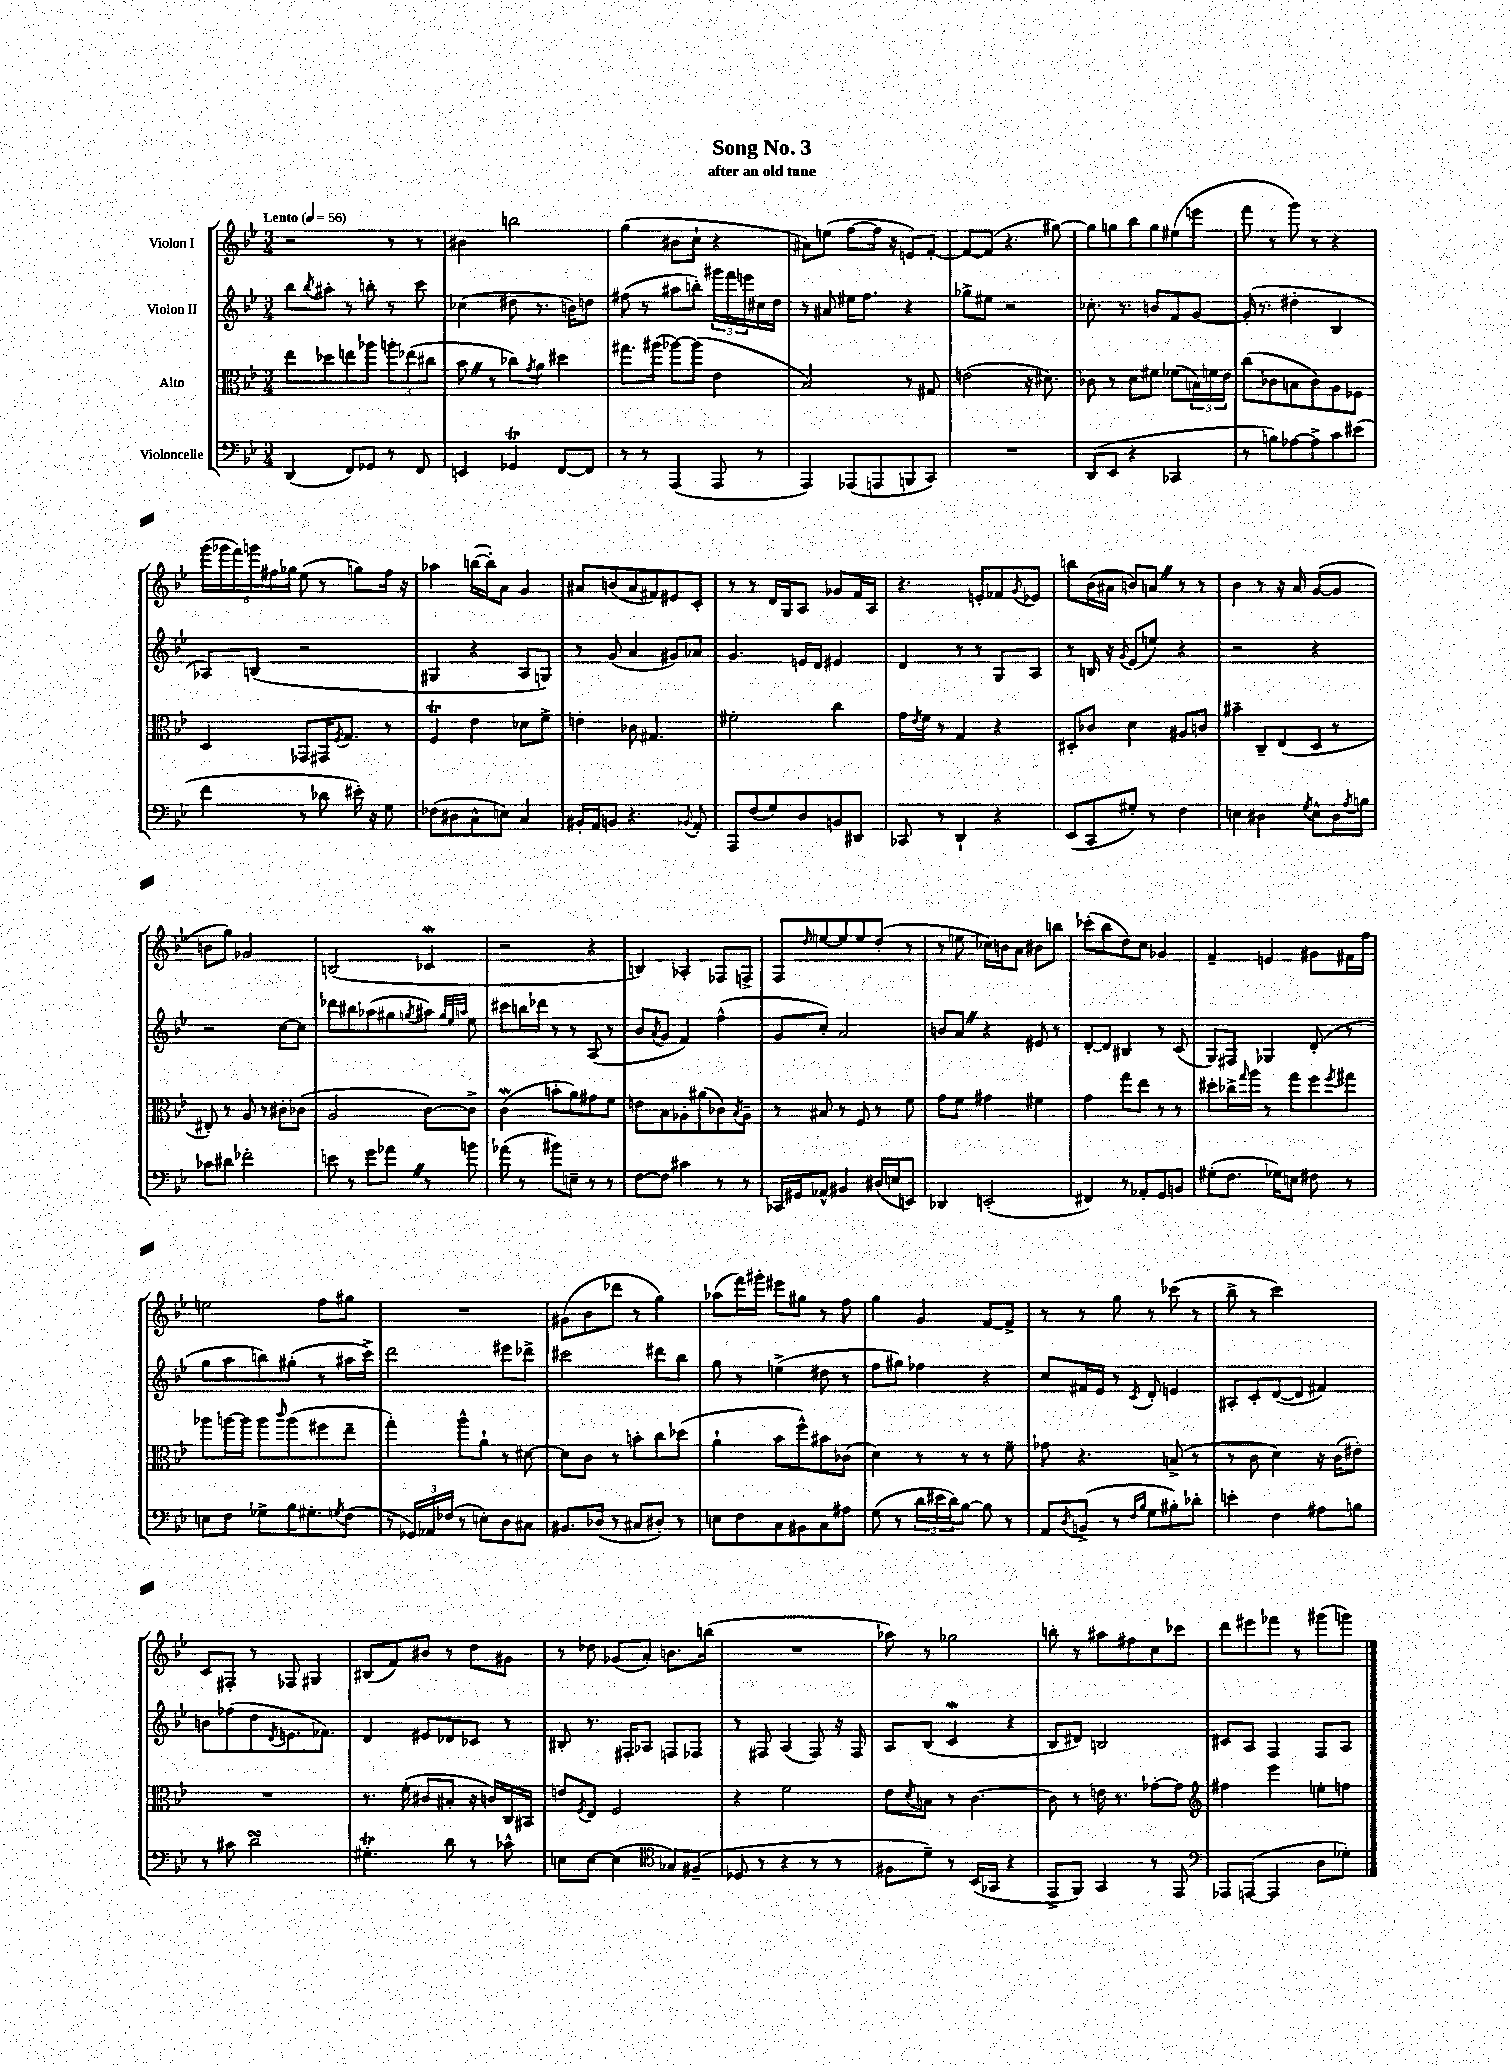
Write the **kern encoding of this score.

**kern	**kern	**kern	**kern
*part4	*part3	*part2	*part1
*staff4	*staff3	*staff2	*staff1
*I"Violoncelle	*I"Alto	*I"Violon II	*I"Violon I
*clefF4	*clefC3	*clefG2	*clefG2
*k[b-e-]	*k[b-e-]	*k[b-e-]	*k[b-e-]
*M3/4	*M3/4	*M3/4	*M3/4
*MM56	*MM56	*MM56	*MM56
=1	=1	=1	=1
!	!	!	!LO:TX:a:B:t=Lento
(4DD/	8ee-\L	8bb-\L	2r
.	.	8qbb-/	.
.	8dd-X\	8aa#X'\J	.
8FF/L)	8een\	8r	.
8GG-X/J	8aa-X\J	8bbn'\	.
8r	12aan'\L	8r	8r
.	(12ee-X\	.	.
8FF/	.	8ccc\	8r
.	12cc#X\J	.	.
=2	=2	=2	=2
4EEn/	8b-Z\	(4cc-X\	4b#X\
.	8r	.	.
4GG-XT/	8cc-X\L)	8dd#X\	2bbn\
.	8qg/	.	.
.	8a\J	8.r	.
[8FF/L	4dd#X\	.	.
.	.	16bn\KL)	.
8FF/J]	.	8ddn\J	.
=3	=3	=3	=3
8r	8.gg#X\L	(8ff#X\	(4gg\
8r	.	8r	.
.	(16aa#X\Jk	.	.
(4AAA/	[8aa-X\L)	8aa#X\L	8b#X\L
.	(8aa-\J]	8bbn'\J)	8cc`\J
8AAA/	4e-\	24ggg#X\LL	4r
.	.	24fff\	.
.	.	24eeen\	.
8r	.	16cc#X\	.
.	.	16dd\JJ	.
=4	=4	=4	=4
4AAA/)	2B-/)	8r	8a#X\L)
.	.	8a#X/	(8een\J
(8AAA-X/L	.	16ee#X\KL	[8ff\L
.	.	8.ff\J	.
8AAAn/	.	.	16ff\Jk]
.	.	.	16r
8BBBn/	8r	4r	8en/L)
8CC/J)	8G#X/	.	[8f'/J
=5	=5	=5	=5
2.r	(2en\	8gg-X^\L	8f/L_
.	.	8ee#X\J	(8f/J]
.	.	2r	4.r
.	16r	.	.
.	8.d#X\)	.	.
.	.	.	[8gg#X\)
=6	=6	=6	=6
(8DD/L	8c-X\	8.cc-X'\	8gg#\L]
8EE-/J	8r	.	8ggn\
.	.	8.r	.
4r	8d\L	.	8bb-\
.	8f#X\J	8bn/L	8gg\
4CC-X/	(8f-X\L	8f/	(8ee#X\
.	24Bn\L)	[8g/J	8eeen\J
.	24fn\	.	.
.	24e-\JJ	.	.
=7	=7	=7	=7
8r	(8cc\L	(16g'/]	8fff\
.	.	8.r	.
8Bn\L)	8c-X\	.	8r
[8A-X\	8Bn\	4dd#X'\	8ggg\)
8A-^\]	8c-\)	.	8r
8c\	8A\	4B-/	4r
(8e#X\J	8F-X\J	.	.
!!LO:LB:g=z
=8	=8	=8	=8
4f\	4D/	8A-X/L)	(24ggg\LL
.	.	.	24ggg-X\
.	.	.	24fff\)
.	.	(8Bn/J	24gggn\
.	.	.	24ff#X\
.	.	.	24gg-X\JJ
8r	8GG-X/L	2r	(8ee-\
8d-X\	16GG#X/K	.	8r
.	8qF/	.	.
.	8.G/J	.	.
16e#X'\)	.	.	8ggn\L)
16r	.	.	.
8G\	8r	.	16ff#\Jk
.	.	.	16r
=9	=9	=9	=9
(8F-X\L	4FT/	4G#X/	4aa-X\
8D#X\	.	.	.
8C^^\	4e-\	4r	([16bbn\LL
.	.	.	16bb'\J])
8En\J)	.	.	8a\J
4C/	8d-X\L	8A/L	4g/
.	8f^\J	8Gn/J)	.
=10	=10	=10	=10
16BB#X'/LL	4en'\	8r	8a#X/L
16AA/J	.	.	.
8BBn/J	.	(8g/	(8bn/
4.r	8c-X\	4a/	8a#/
.	4.G#X/	.	8f#X/)
.	.	8g#X/L)	8e#X/
8qqBB-X/	.	.	.
8AA'/	.	8a-X/J	8c'/J
=11	=11	=11	=11
8AAA/L	2f#X'\	4.g/	8r
(8F/	.	.	8r
8G/)	.	.	16d/LL
.	.	.	16G/J
8D/	.	16en/LL	8A/J
.	.	16d/JJ	.
8BBn/	4cc\	4e#X/	8g-X/L
8DD#X/J	.	.	16f/L
.	.	.	16A/JJ
=12	=12	=12	=12
8CC-X/	16g\LL	4d/	4.r
.	8qe-/	.	.
.	16f\JJ	.	.
8r	8r	.	.
4DD`/	4G/	8r	.
.	.	8r	8en'/L
4r	4r	8G/L	8f-X/
.	.	.	8qg/
.	.	8A/J	8e-X/J
=13	=13	=13	=13
(8EE-/L	8D#X'/L	8r	8bbn\L
8CC/	8c-X/J	16Bn/	(16b-\L
.	.	16r	16a#X\JJ
.	.	8qg/	.
8G#X'/J)	4d\	(8e-/L	8bn/L)
8r	.	8een/J)	8anZ/J
4F\	8A#X/L	4r	8r
.	8cn/J	.	8r
=14	=14	=14	=14
4En\	4b#X~\	2r	4b-\
4D#X\	8C~/L	.	8r
.	(8E-/	.	16r
.	.	.	16a/
8qG/	.	.	.
8E^^\L	8D/J	4r	([8g/L
16D#\L	8r	.	8g/J]
8qA/	.	.	.
16Bn\JJ	.	.	.
!!LO:LB:g=z
=15	=15	=15	=15
8c-X\L	8E#X'/)	2r	8bn\L
8d#X\J	8r	.	8gg\J)
2f-X'\	8A/	.	2g-X/
.	8r	.	.
.	8c#X'\L	[8cc\L	.
.	(8c-X\J	8cc\J]	.
=16	=16	=16	=16
8en\	2A/	8ddd-X\L	(2Bn/
8r	.	8bb#X\	.
8g\L	.	(8aa-X\	.
8a-XZ\J	.	8gg#X\	.
.	.	8qggn/	.
8r	[8c\L)	8aa#X\J)	4c-Xw/
.	.	32qqgg/LLL	.
.	.	32qqee-/	.
.	.	32qqaan/JJJ	.
8bn\	8c^\J]	8ee-\	.
=17	=17	=17	=17
(8a-X\	(4cW\	8ccc#X\L	2r
8r	.	16bbn\L	.
.	.	16ddd-X\JJ	.
8b#X\L)	8bn'\L	8r	.
8En~\J	8a\)	8r	.
8r	8g#X\	(8A/	4r
8r	8f\J	8r	.
=18	=18	=18	=18
[8F\L	8en\L	8b-/L	4Bn/)
.	.	8qa/	.
8F\J]	8B-\	8g/J	.
4c#X\	8A-X'\	4f/)	4A-X'/
.	(8a#X\	.	.
8r	8c-X\)	(4ff^^\	8F-X/L
.	8qB-/	.	.
8r	8A-~\J	.	8Fn^/J
=19	=19	=19	=19
16CC-X/LL	8r	8g/L	8F/L
16GG#X/J	.	.	.
.	.	.	16qqdd/
8AA-X^^/J	8B#X/	8cc'/J)	[8een/
4BB#X/	8r	2a/	8ee/]
.	8F/	.	8ee/
(16D#X/LL	8r	.	(8dd'/J
16En/J	.	.	.
8EEn/J)	8f\	.	8r
=20	=20	=20	=20
4DD-X/	8g\L	8bn/L	8r
.	8f\J	8aZ/J	8een\
(2EEn'/	4g#X\	4r	16cc-X\LL)
.	.	.	16bn\J
.	.	.	8a\J
.	4f#X\	8e#X/	8b#X\L
.	.	8r	8bbn\J
=21	=21	=21	=21
4FF#X/)	4g\	[8d'/L	(8ccc-X'\L
.	.	8d/J]	8bb-\
8r	8gg\L	4B#X/	8dd\)
8AA-X'/L	8ee-\J	.	8cc\J
8GG/	8r	8r	4g-X/
8BBn/J	8r	(8c/	.
=22	=22	=22	=22
(8G#X'\L	8dd#X'\L	8G/L)	4f~/
8.F\J	16cc-X^\L	8F#X/J	.
.	16qqgg/	.	.
.	16aa\JJ	.	.
.	8r	4G-X/	4en/
16G-X\KL)	.	.	.
8En\J	8gg\L	.	.
8F#X\	8ff\	(8d'/	8g#X\L
.	8qff/	.	.
8r	8gg#X\J	8r	16f#X\L
.	.	.	16ff\JJ
!!LO:LB:g=z
=23	=23	=23	=23
8En\L	8aa-X\L	8gg\L	2een\
8F\J	[16aan\L	8aa\	.
.	16aa\JJ]	.	.
8G-X^\L	8aa\L	8bbn\)	.
.	16qqccc/	.	.
16B-\K	(8aa\	(8gg#X'\J	.
8.G#X'\	.	.	.
.	8ff#X\	8r	8ff\L
8qGn/	.	.	.
(8F\J	8ee-~\J	16aa#X\LL	8gg#X\J
.	.	16ccc^\JJ)	.
=24	=24	=24	=24
8r	4gg'\)	2ddd\	2.r
24GG-X/LL)	.	.	.
24AA-X/	.	.	.
(24F-X/JJ	.	.	.
8r	8aa^^\L	.	.
8En'\L)	8a`\J	.	.
8D\	8r	8eee#X\L	.
8C#X\J	[8d#X\	8ddd-X^\J	.
=25	=25	=25	=25
8.BB#X/L	8d#\L]	2ccc#X\	(8g#X\L
.	8c\J	.	8b-\
(16D-X/Jk	.	.	.
8r	8r	.	8ddd-X\J
8C#X/L	8bn'\L	.	8r
8D#X'/J)	8cc\	8ddd#X\L	4gg\)
8r	(8dd-X\J	8bb-\J	.
=26	=26	=26	=26
8En\L	4a`\	8gg\	(8aa-X\L
8F\	.	8r	16fff\L)
.	.	.	16ggg#X'\JJ
8C\	8b-\L	(4een^\	8eee#X\L
8BB#X\	8ff^^\)	.	8gg#X\J
8C\	8b#X\	8dd#X\	8r
8A#X\J	(8c-X\J	8r	8ff\
=27	=27	=27	=27
(8G\	4d\)	8ff\L	4gg\
8r	.	8gg#X\J)	.
24d\LL	8r	4ff-X\	4g/
24e#X\	.	.	.
24d\J)	.	.	.
[8B-\J	8r	.	.
8B-\]	8r	4r	[8f/L
8r	8f~\	.	8f^/J]
=28	=28	=28	=28
8AA/L	8g-X\	8cc/L	8r
8qD/	.	.	.
(8BBn^/J	4.r	16f#X/L	8r
.	.	16e-/JJ	.
8r	.	8r	8gg\
16qqF/LL	.	.	.
16qqB-/JJ	.	8qc/	.
8G\L	.	8d'/	8r
8B#X'\)	(8Bn^/	4en/	(8ccc-X\
8d-X'\J	8r	.	8r
=29	=29	=29	=29
4en'\	8r	8A#X'/L	8bb-^\
.	8c\	8c'/	8r
4F\	4d\)	([8d/	2ccc\)
.	.	8d/J]	.
8A#X\L	16r	4f#X/)	.
.	(16c\KL	.	.
8Bn\J	8e#X'\J)	.	.
!!LO:LB:g=z
=30	=30	=30	=30
8r	2.r	8bn\L	8c/L
8c#X\	.	(8ff-X\	8F#X'/J
2dsSsS\	.	8dd\	8r
.	.	8qd/	.
.	.	8.en\	8F-X/
.	.	.	4G#X/
.	.	8.f-X\J)	.
=31	=31	=31	=31
4.G#Xt'\	8.r	4d/	(8B#X/L
.	.	.	8f/)
.	(16f'\	.	.
.	8c#X/L	8e#X/L	8b#X/J
8d\	8B#X'/J	8d-X/	8r
8r	16r	8c-X/J	8dd\L
.	16cn/LL)	.	.
8c-X^^\	16C/	8r	8g#X\J
.	16BB#X/JJ	.	.
=32	=32	=32	=32
8En\L	8en/L	8B#X'/	8r
.	8qF/	.	.
[8E\J	8E-/J	8.r	8dd-X\
(4E\]	2F/	.	(8g-X/L
.	.	16F#X'/KL	.
.	.	8A-X/J	8a'/J)
*clefC4	*	*	*
8G-X/L)	.	8Fn/L	8.bn\L
(8F#X~/J	.	8F-X/J	.
.	.	.	(16bbn\Jk
=33	=33	=33	=33
8D-X/	4r	8r	2.r
8r	.	8F#X/	.
4r	2f\	(4A/	.
8r	.	8F#/)	.
8r	.	16r	.
.	.	16F#/	.
=34	=34	=34	=34
8F#X\L	8e-\L	8A/L	8aa-X\)
.	8qd/	.	.
8d~\J)	8Bn\J	(8B-/J	8r
8r	8r	4cW/	2gg-X\
(16BB-/LL	[4.c\	.	.
16GG-X/JJ	.	.	.
4r	.	4r	.
=35	=35	=35	=35
8EE-^/L	8c\]	8B-/L	8bbn'\
8FF/J)	8r	8d#X/J)	8r
4GG/	16en\	2Bn/	8aa#X\L
.	8.r	.	.
.	.	.	8ff#X\
8r	[8g-X'\L	.	8cc\
8EE-/	8g-\J]	.	8ccc-X\J
=36	=36	=36	=36
*clefF4	*clefG2	*	*
8AAA-X/L	4ff#X\	8c#X/L	8ddd\L
([8AAAn/J	.	8A/J	8eee#X\
4AAA/]	4eee-\	4F/	8fff-X\J
.	.	.	8r
8D\L	8een'\L	8F/L	(8ggg#X\L
8G-X'\J)	8ffn\J	8A/J	8gggn\J)
==	==	==	==
*-	*-	*-	*-
